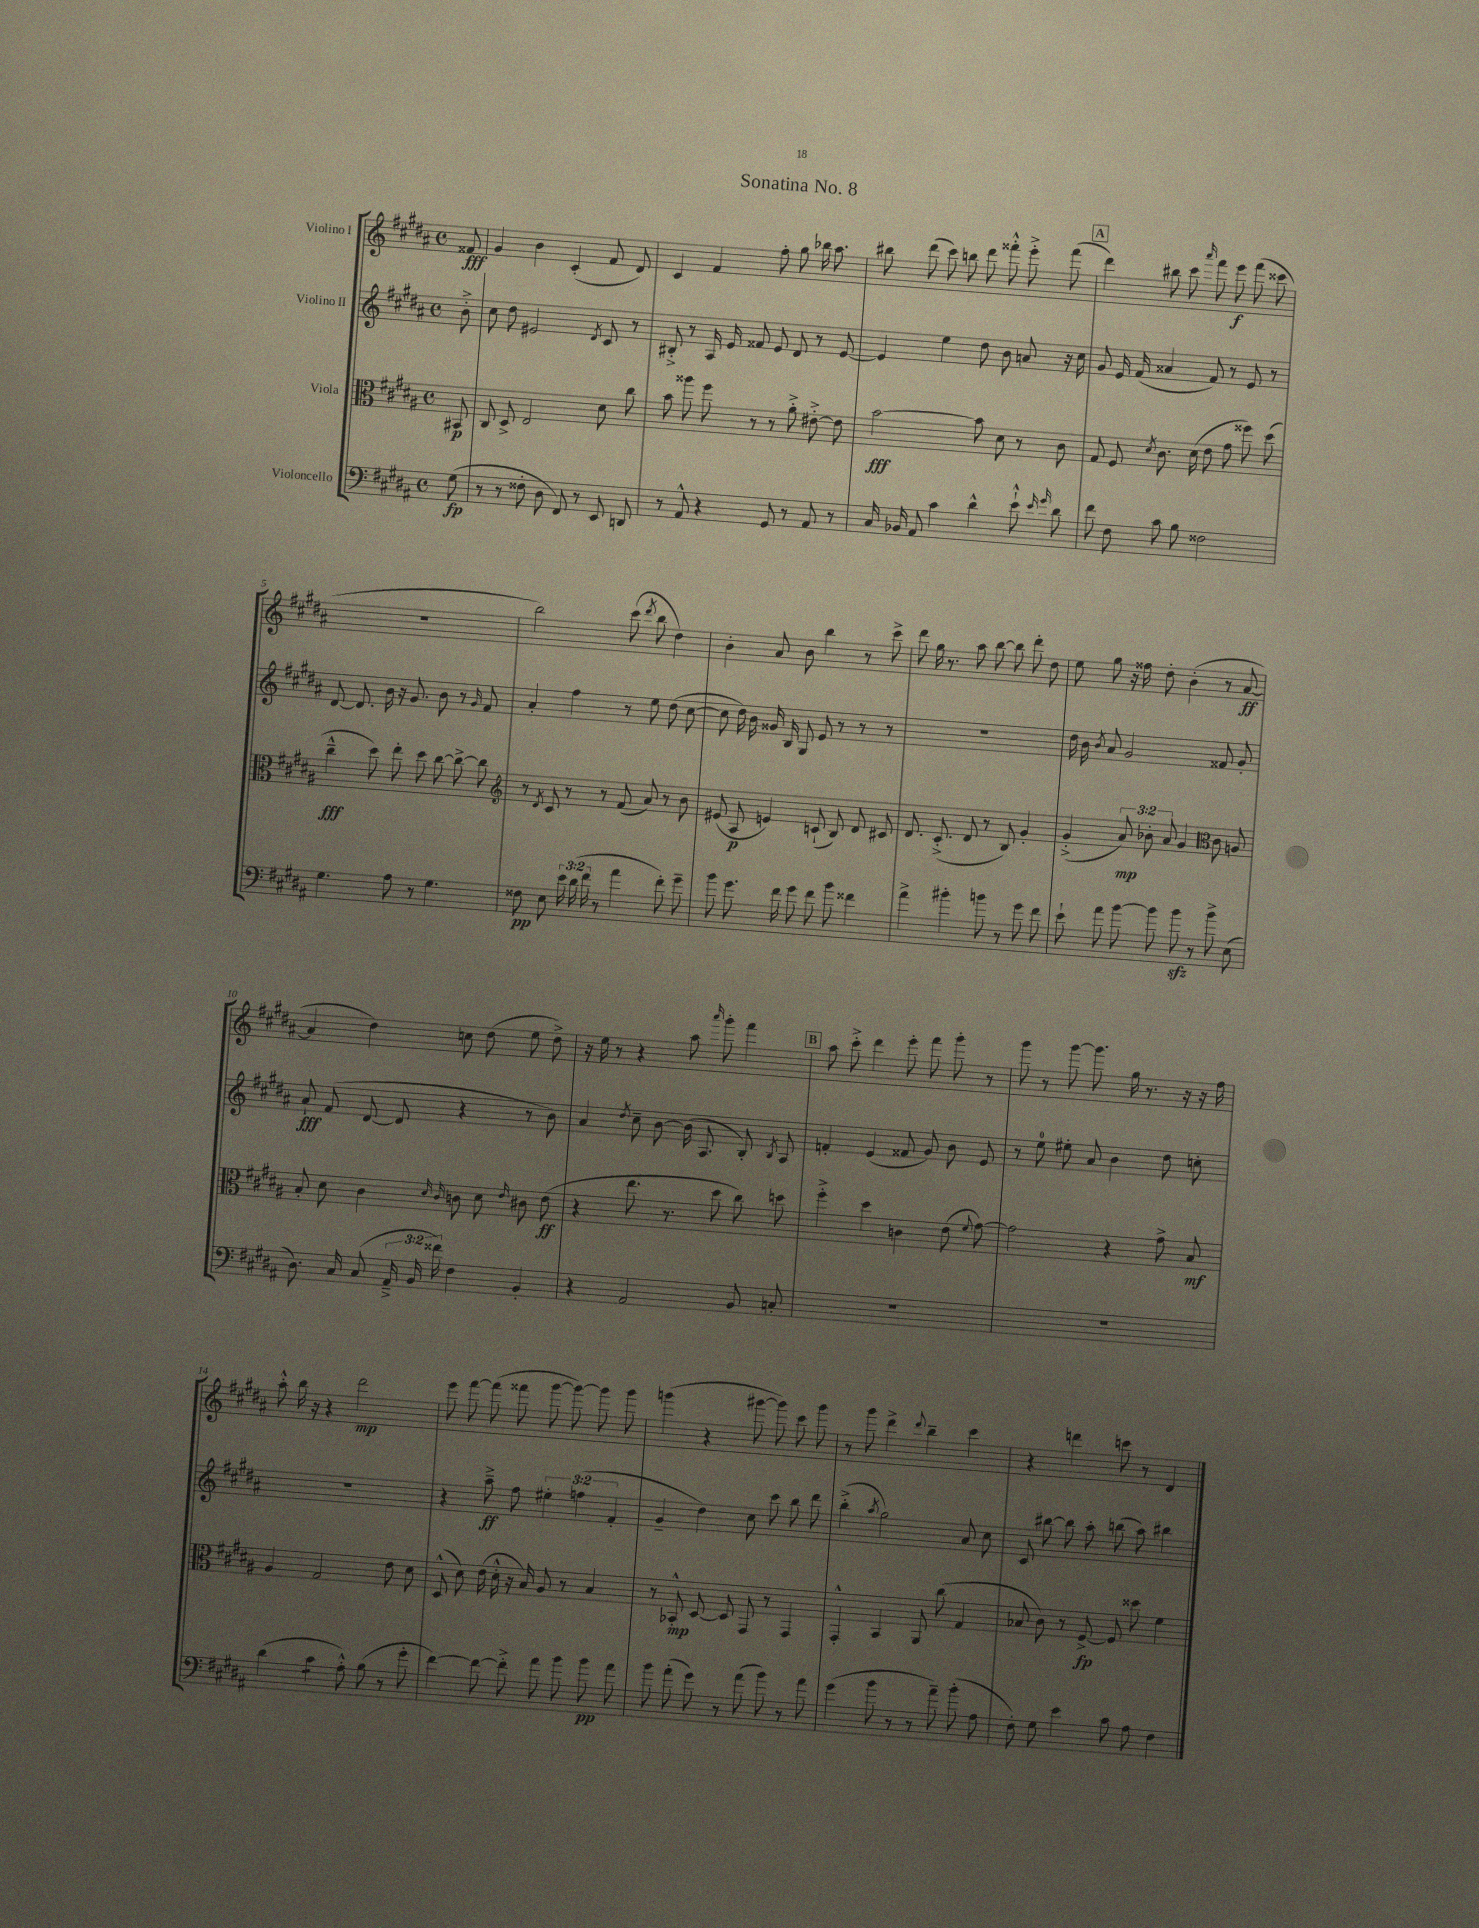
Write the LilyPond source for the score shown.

\header { title = "Sonatina No. 8" }
<<
\new StaffGroup <<
\new Staff = "s0" \with { instrumentName = "Violino I" } {
    \clef treble \key b \major \defaultTimeSignature \time 4/4 \partial 8
    \autoBeamOff fisis'8\fff |
    gis'4 b'4 cis'4-.( fis'8 dis'8) |
    cis'4 fis'4 fis''8-. gis''8 bes''16 ais''8. |
    bis''8 dis'''8( cis'''8) b''8 dis'''8 fisis'''8-.-^ e'''8-.-> fisis'''8( |
    \mark \markup { \box "A" } dis'''4) bis''8 cis'''8 \grace { ais'''16 } fis'''8 e'''8\f fis'''8( cisis'''8 |
    R1 |
    b''2) cis'''8( \acciaccatura { dis'''8 } b''8 dis''4) |
    b'4-. ais'8 b'8 b''4 r8 cis'''8-> |
    dis'''8 gis''16 r8. ais''8 b''8~ b''8 dis'''8-. dis''8 |
    e''8 gis''8 r16 fisis''16 dis''8-. b'4-.( r8 ais'8~\ff |
    ais'4 dis''4) c''8 dis''8( e''8 dis''8->) |
    r16 e''16 r8 r4 ais''8 \grace { ais'''16 } gis'''8-. fis'''4 |
    \mark \markup { \box "B" } ais''8 cis'''8-.-> dis'''4 e'''8-. fis'''8 gis'''8-. r8 |
    gis'''8 r8 gis'''8~ gis'''8. gis''16 r8. r16 r16 fis''16 |
    ais''8-.-^ b''16 r16 r4 dis'''2\mp |
    e'''8 fis'''8~ fis'''8( fisis'''8 gis'''8~ gis'''8~) gis'''8 gis'''8 |
    g'''4( r4 gis'''8~ gis'''8) cis'''8 gis'''8 |
    r8 gis'''8 dis'''4-> \appoggiatura { dis'''8 } b''4-- cis'''4 |
    r4 d'''4 c'''8 r8 dis'4 \bar "|." |
}
\new Staff = "s1" \with { instrumentName = "Violino II" } {
    \clef treble \key b \major \defaultTimeSignature \time 4/4 \override Staff.TupletNumber.text = #tuplet-number::calc-fraction-text \partial 8
    \autoBeamOff b'8-.-> |
    cis''8 dis''8 eis'2 \acciaccatura { dis'8 } cis'8 r8 |
    bis8-.-> r8 ais16 e'16 fisis'8 e'8 dis'8 r8 e'8~ |
    e'4 e''4 dis''8 b'8 a'8 r16 cis''16 |
    \mark \markup { \box "A" } gis'8 e'16 fis'16( aisis'4 fis'8) r8 e'8 r8 |
    dis'8~ dis'8. b'16 r16 gis'8. b'8 r8 \grace { gis'16 } fis'8 |
    ais'4-. fis''4 r8 e''8 dis''8( cis''8~ |
    cis''8 dis''16) b'16 gisis'16 b16 gis8 e'8 r8 r8 r8 |
    R1 |
    dis''16 b'16 \acciaccatura { b'8 } ais'8 gis'2 fisis'8 gis'8-. |
    ais'8-!\fff fis'8( dis'8~ dis'8 r4 r8 b'8) |
    ais'4 \acciaccatura { dis''8 } cis''8-- b'8~ b'16( ais8. b8-.) \acciaccatura { b8 } ais8 |
    \mark \markup { \box "B" } f'4-. e'4( fisis'8 gis'8) b'8 e'8 |
    r8 e''8-0 eis''8-. ais'8 b'4 dis''8 c''8-. |
    R1 |
    r4 ais''8--->\ff fis''8 \tuplet 3/2 { eis''4-. f''4( fis'4-. } |
    gis'4-- dis''4) cis''8 cis'''8 b''8 dis'''8 |
    b''4-.->( \acciaccatura { ais''8 } gis''2) ais'8 cis''8 |
    cis'8 bis''8~ bis''8 ais''8-. b''8( ais''8) bis''4 \bar "|." |
}
\new Staff = "s2" \with { instrumentName = "Viola" } {
    \clef alto \key b \major \defaultTimeSignature \time 4/4 \override Staff.TupletNumber.text = #tuplet-number::calc-fraction-text \partial 8
    \autoBeamOff bis,8\p |
    cis8 dis8-> e2 dis'8 cis''8 |
    b'8 aisis''8 fis''8 r8 r8 ais'8-.-> eis'8~-.-> eis'8 |
    b'2~\fff b'8 dis'8 r8 cis'8 |
    \mark \markup { \box "A" } gis8 fis8 \acciaccatura { dis'8 } cis'8. dis'16( e'8 gis'8 fisis''8) dis''8( |
    cis''4---^\fff dis''8) e''8-. dis''8 cis''8~ cis''8~-> cis''8 |
    \clef treble r8 \acciaccatura { dis'8 } cis'8 r8 r8 fis'8( ais'8) r8 b'8 |
    eis'8( ais8\p e'4) c'8-!( b8) dis'8 cis'8 |
    dis'8. cis'8.-.->( dis'8 r8 b8) gis'4-. |
    gis'4-.->( \tuplet 3/2 { ais'8\mp) bes'8-. ais'8 } gis'4 \clef alto cis'8 a8 |
    b8-. dis'8 cis'4 \grace { dis'16 cis'16 } c'8 dis'8 \grace { e'16 } cis'8 e'8\ff( |
    r4 e''8. r8. dis''8 cis''8) d''8 |
    \mark \markup { \box "B" } fis''4-.-> dis''4 c'4 e'8( \appoggiatura { fis'8 } gis'8~) |
    gis'2 r4 gis'8-> b8\mf |
    ais4 gis2 e'8 dis'8 |
    dis8-^( dis'8) e'16( dis'16-.-^ r16 b16) ais8 r8 b4 |
    r8 bes,8-.-^\mp dis8~ dis8 gis,8 r8 gis,4 |
    gis,4-.-^ b,4 ais,8 cis''8( gis4 |
    bes8 cis'8) r8 fis8~->\fp fis8 disis''8 fis'4 \bar "|." |
}
\new Staff = "s3" \with { instrumentName = "Violoncello" } {
    \clef bass \key b \major \defaultTimeSignature \time 4/4 \override Staff.TupletNumber.text = #tuplet-number::calc-fraction-text \partial 8
    \autoBeamOff gis8\fp( |
    r8 r8 fisis8-. dis8 fis,8) r8 e,8 d,8 |
    r8 ais,8-^ r4 gis,8 r8 ais,8 r8 |
    cis16 bes,16 ais,8 cis'4 dis'4-^ e'8-!-^ \grace { e'16 gis'16 } dis'8 |
    \mark \markup { \box "A" } fis'8 fis8 cis'8 b8 fisis2 |
    gis4. ais8 r8 gis4. |
    fisis8\pp e8 \tuplet 3/2 { e'16 dis'16( fis'16 } r8 ais'4 fis'8-.) gis'8-- |
    b'8 gis'8. fis'16 gis'8 fis'8 b'8 fisis'4 |
    ais'4-> bis'4-. b'8 r8 gis'8 fis'8 |
    e'8-! ais'8 b'8~ b'8 b'8\sfz r8 b'8-> e8( |
    dis8.) cis16 cis8( \tuplet 3/2 { ais,16---> b,16 fisis'16) } fis4 b,4-. |
    r4 ais,2 b,8 c8-. |
    \mark \markup { \box "B" } R1 |
    R1 |
    dis'4( cis'4:8 ais8-.-^) b8( r8 gis'8-. |
    fis'4~) fis'8~ fis'8-.-> ais'8 b'8 b'8\pp ais'8 |
    b'8 ais'8-.( gis'8) r8 ais'8( b'8) r8 ais'8 |
    gis'4( b'8 r8 r8 ais'8--) b'8-.( ais8 |
    fis8-.) gis8 e'4 cis'8 ais8 fis4 \bar "|." |
}
>>
>>
